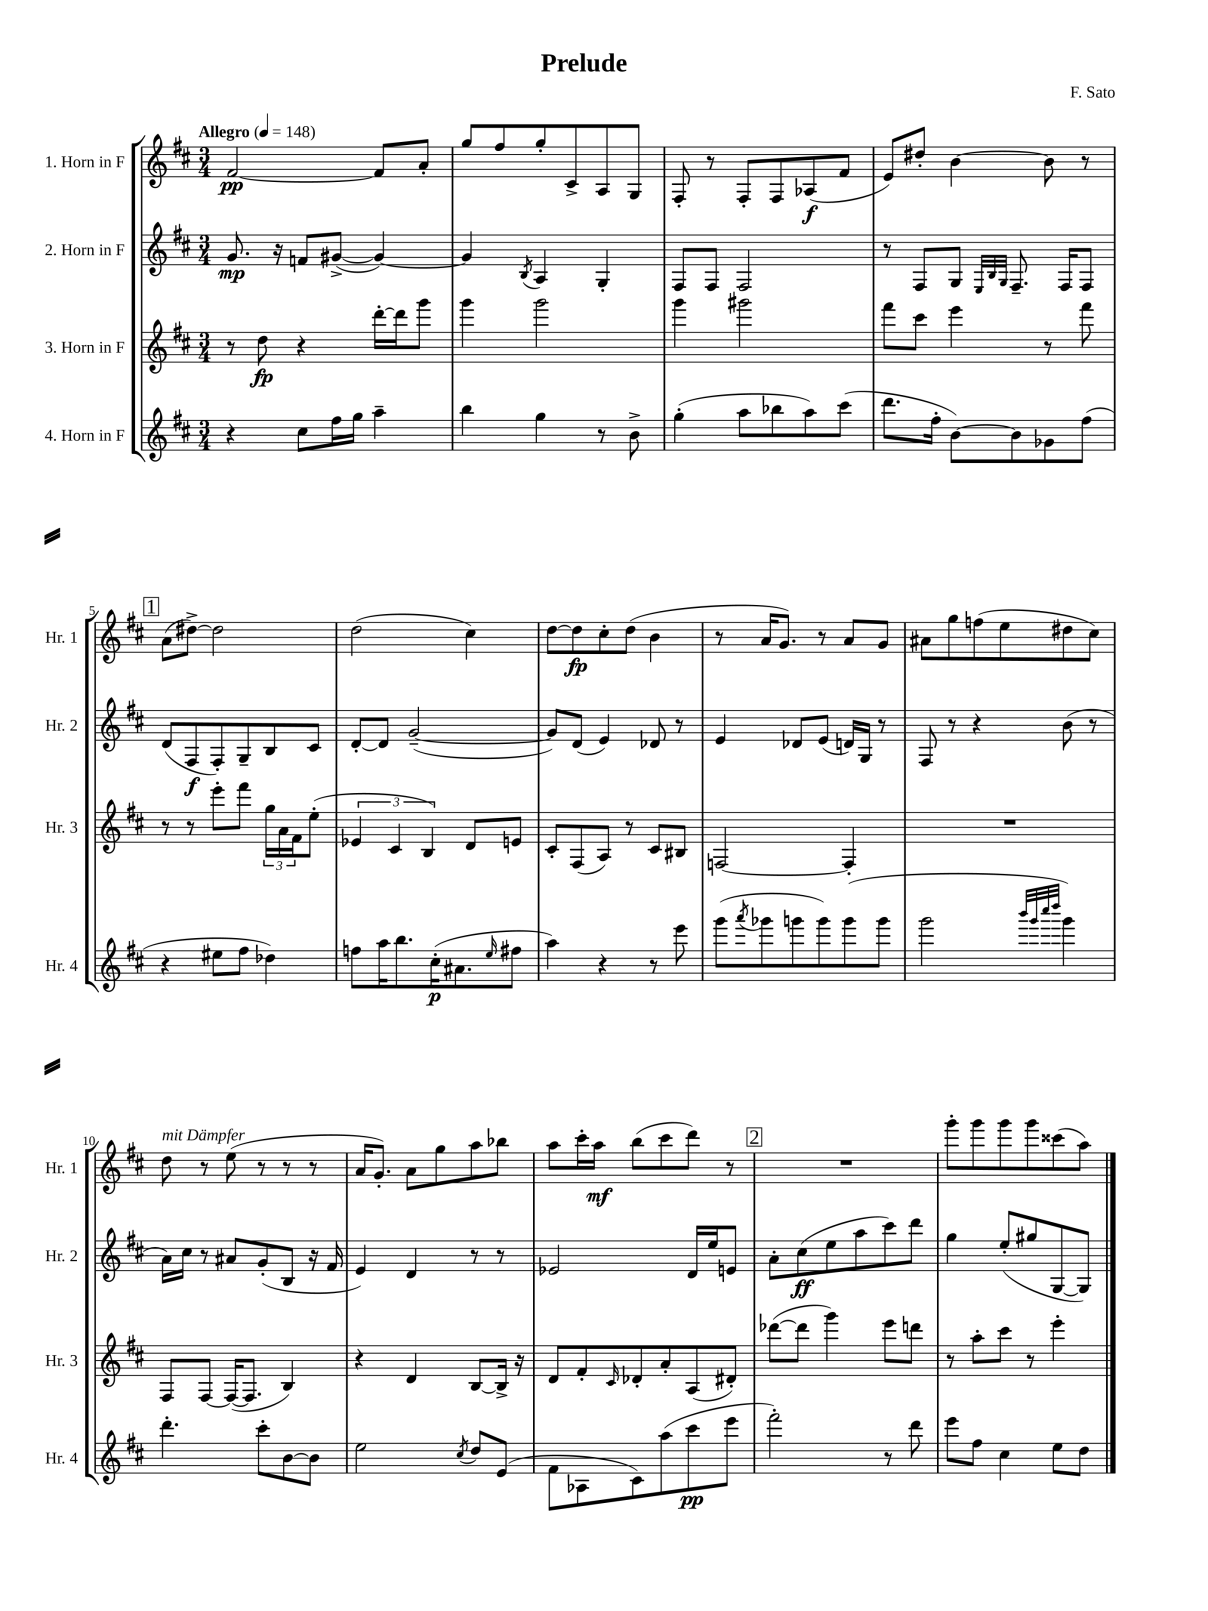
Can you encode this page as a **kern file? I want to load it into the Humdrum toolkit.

**kern	**dynam	**kern	**dynam	**kern	**dynam	**kern	**dynam
*part4	*part4	*part3	*part3	*part2	*part2	*part1	*part1
*staff4	*staff4	*staff3	*staff3	*staff2	*staff2	*staff1	*staff1
*I"4. Horn in F	*	*I"3. Horn in F	*	*I"2. Horn in F	*	*I"1. Horn in F	*
*I'Hr. 4	*	*I'Hr. 3	*	*I'Hr. 2	*	*I'Hr. 1	*
*clefG2	*	*clefG2	*	*clefG2	*	*clefG2	*
*k[f#c#]	*	*k[f#c#]	*	*k[f#c#]	*	*k[f#c#]	*
*M3/4	*	*M3/4	*	*M3/4	*	*M3/4	*
*MM148	*	*MM148	*	*MM148	*	*MM148	*
=1	=1	=1	=1	=1	=1	=1	=1
!	!	!	!	!	!	!LO:TX:a:B:t=Allegro	!
4r	.	8r	.	8.g/	mp	[2f#/	pp
.	.	8dd\	fp	.	.	.	.
.	.	.	.	16r	.	.	.
8cc#\L	.	4r	.	8fn/L	.	.	.
16ff#\L	.	.	.	([8g#X^/J	.	.	.
16gg\JJ	.	.	.	.	.	.	.
4aa~\	.	[16ddd'\LL	.	4g#/_)	.	8f#/L]	.
.	.	16ddd\J]	.	.	.	.	.
.	.	8ggg\J	.	.	.	8a'/J	.
=2	=2	=2	=2	=2	=2	=2	=2
4bb\	.	4ggg\	.	4g#/]	.	8gg/L	.
.	.	.	.	.	.	8ff#/	.
.	.	.	.	8qB/	.	.	.
4gg\	.	2ggg\	.	4A/	.	8gg'/	.
.	.	.	.	.	.	8c#^/	.
8r	.	.	.	4G'/	.	8A/	.
8b^\	.	.	.	.	.	8G/J	.
=3	=3	=3	=3	=3	=3	=3	=3
(4gg'\	.	4ggg\	.	8F#/L	.	8F#'/	.
.	.	.	.	8F#/J	.	8r	.
8aa\L	.	2ggg#X\	.	2F#/	.	8F#'/L	.
8bb-X\	.	.	.	.	.	8F#/	.
8aa\)	.	.	.	.	.	(8A-X/	f
(8ccc#\J	.	.	.	.	.	8f#/J	.
=4	=4	=4	=4	=4	=4	=4	=4
8.ddd\L	.	8fff#\L	.	8r	.	8e/L)	.
.	.	8ccc#\J	.	8F#/L	.	8dd#X'/J	.
16ff#'\Jk	.	.	.	.	.	.	.
[8b\L)	.	4eee\	.	8G/J	.	[4b\	.
.	.	.	.	32qqE/LLL	.	.	.
.	.	.	.	32qqB/	.	.	.
.	.	.	.	32qqG/JJJ	.	.	.
8b\]	.	.	.	8.F#~/	.	.	.
8g-X\	.	8r	.	.	.	8b\]	.
.	.	.	.	16F#/KL	.	.	.
(8ff#\J	.	8fff#\	.	8F#/J	.	8r	.
!!LO:LB:g=z
!!LO:REH:place=s1:t=1
=5	=5	=5	=5	=5	=5	=5	=5
4r	.	8r	.	(8d/L	.	(8a\L	.
.	.	8r	.	8F#/	f	[8dd#X^\J)	.
8ee#X\L	.	8eee'\L	.	8F#'/)	.	2dd#\]	.
8ff#\J	.	8fff#\J	.	8G~/	.	.	.
4dd-X\)	.	24gg\LL	.	8B/	.	.	.
.	.	24a\	.	.	.	.	.
.	.	24f#\J	.	.	.	.	.
.	.	(8ee'\J	.	8c#/J	.	.	.
=6	=6	=6	=6	=6	=6	=6	=6
8ffn\L	.	6e-X/	.	[8d'/L	.	(2dd\	.
16aa\K	.	.	.	8d/J]	.	.	.
.	.	6c#/	.	.	.	.	.
8.bb\	.	.	.	.	.	.	.
.	.	.	.	([2g~/	.	.	.
.	.	6B/)	.	.	.	.	.
(16cc#'\K	p	.	.	.	.	.	.
8.a#X\	.	.	.	.	.	.	.
.	.	8d/L	.	.	.	4cc#\)	.
16qqee/	.	.	.	.	.	.	.
8ff#X\J	.	8en/J	.	.	.	.	.
=7	=7	=7	=7	=7	=7	=7	=7
4aa\)	.	8c#'/L	.	8g/L])	.	[8dd\L	.
.	.	(8F#/	.	(8d/J	.	8dd\]	fp
4r	.	8A/J)	.	4e/)	.	8cc#'\	.
.	.	8r	.	.	.	(8dd\J	.
8r	.	8c#/L	.	8d-X/	.	4b\	.
8eee\	.	8B#X/J	.	8r	.	.	.
=8	=8	=8	=8	=8	=8	=8	=8
(8ggg\L	.	[2Fn/	.	4e/	.	8r	.
8qaaa/	.	.	.	.	.	.	.
8ggg-X\	.	.	.	.	.	16a/KL	.
.	.	.	.	.	.	8.g/J)	.
8gggn\	.	.	.	8d-X/L	.	.	.
8ggg\)	.	.	.	(8e/J	.	8r	.
(8ggg\	.	4F'/]	.	16dn/LL)	.	8a/L	.
.	.	.	.	16G/JJ	.	.	.
8ggg\J	.	.	.	8r	.	8g/J	.
=9	=9	=9	=9	=9	=9	=9	=9
2ggg\	.	2.r	.	8F#/	.	8a#X\L	.
.	.	.	.	8r	.	8gg\	.
.	.	.	.	4r	.	(8ffn\	.
.	.	.	.	.	.	8ee\	.
32qqbbb/LLL	.	.	.	.	.	.	.
32qqggg/	.	.	.	.	.	.	.
32qqcccc#/	.	.	.	.	.	.	.
32qqdddd/JJJ	.	.	.	.	.	.	.
4ggg\)	.	.	.	(8b\	.	8dd#X\	.
.	.	.	.	8r	.	8cc#\J)	.
!!LO:LB:g=z
=10	=10	=10	=10	=10	=10	=10	=10
!	!	!	!	!	!	!LO:TX:a:i:t=mit Dämpfer	!
4.ddd'\	.	8F#/L	.	16a\LL)	.	8dd\	.
.	.	.	.	16cc#\JJ	.	.	.
.	.	[8F#/J	.	8r	.	8r	.
.	.	(16F#/KL_	.	8a#X/L	.	(8ee\	.
.	.	8.F#/J]	.	.	.	.	.
8ccc#'\L	.	.	.	(8g'/	.	8r	.
[8b\	.	4B/)	.	8B/J	.	8r	.
8b\J]	.	.	.	16r	.	8r	.
.	.	.	.	16f#/	.	.	.
=11	=11	=11	=11	=11	=11	=11	=11
2ee\	.	4r	.	4e/)	.	16a/KL	.
.	.	.	.	.	.	8.g'/J)	.
.	.	4d/	.	4d/	.	8a\L	.
.	.	.	.	.	.	8gg\	.
8qcc#/	.	.	.	.	.	.	.
8dd/L	.	[8B/L	.	8r	.	8aa\	.
(8e/J	.	16B^/Jk]	.	8r	.	8bb-X\J	.
.	.	16r	.	.	.	.	.
=12	=12	=12	=12	=12	=12	=12	=12
8f#\L	.	8d/L	.	2e-X/	.	8aa\L	.
8A-X\	.	8f#'/	.	.	.	16ccc#'\L	.
.	.	.	.	.	.	16aa\JJ	mf
.	.	16qqc#/	.	.	.	.	.
8c#\)	.	8d-X'/	.	.	.	(8bb\L	.
(8aa\	.	8a'/	.	.	.	8ccc#\	.
8ccc#\	pp	(8A/	.	16d/LL	.	8ddd\J)	.
.	.	.	.	16ee/J	.	.	.
8eee\J	.	8d#X'/J)	.	8en/J	.	8r	.
!!LO:REH:place=s1:t=2
=13	=13	=13	=13	=13	=13	=13	=13
2fff#'\)	.	([8ddd-X\L	.	8a'\L	.	2.r	.
.	.	8ddd-\J]	.	(8cc#\	ff	.	.
.	.	4ggg\)	.	8ee\	.	.	.
.	.	.	.	8aa\	.	.	.
8r	.	8eee\L	.	8ccc#\)	.	.	.
8ddd\	.	8dddn\J	.	8ddd\J	.	.	.
=14	=14	=14	=14	=14	=14	=14	=14
8eee\L	.	8r	.	4gg\	.	8ggg'\L	.
8ff#\J	.	8aa'\L	.	.	.	8ggg\	.
4cc#\	.	8ccc#\J	.	(8ee'/L	.	8ggg\	.
.	.	8r	.	8gg#X/	.	8ggg\	.
8ee\L	.	4eee'\	.	[8G/	.	(8ccc##X\	.
8dd\J	.	.	.	8G/J])	.	8aa\J)	.
==	==	==	==	==	==	==	==
*-	*-	*-	*-	*-	*-	*-	*-
